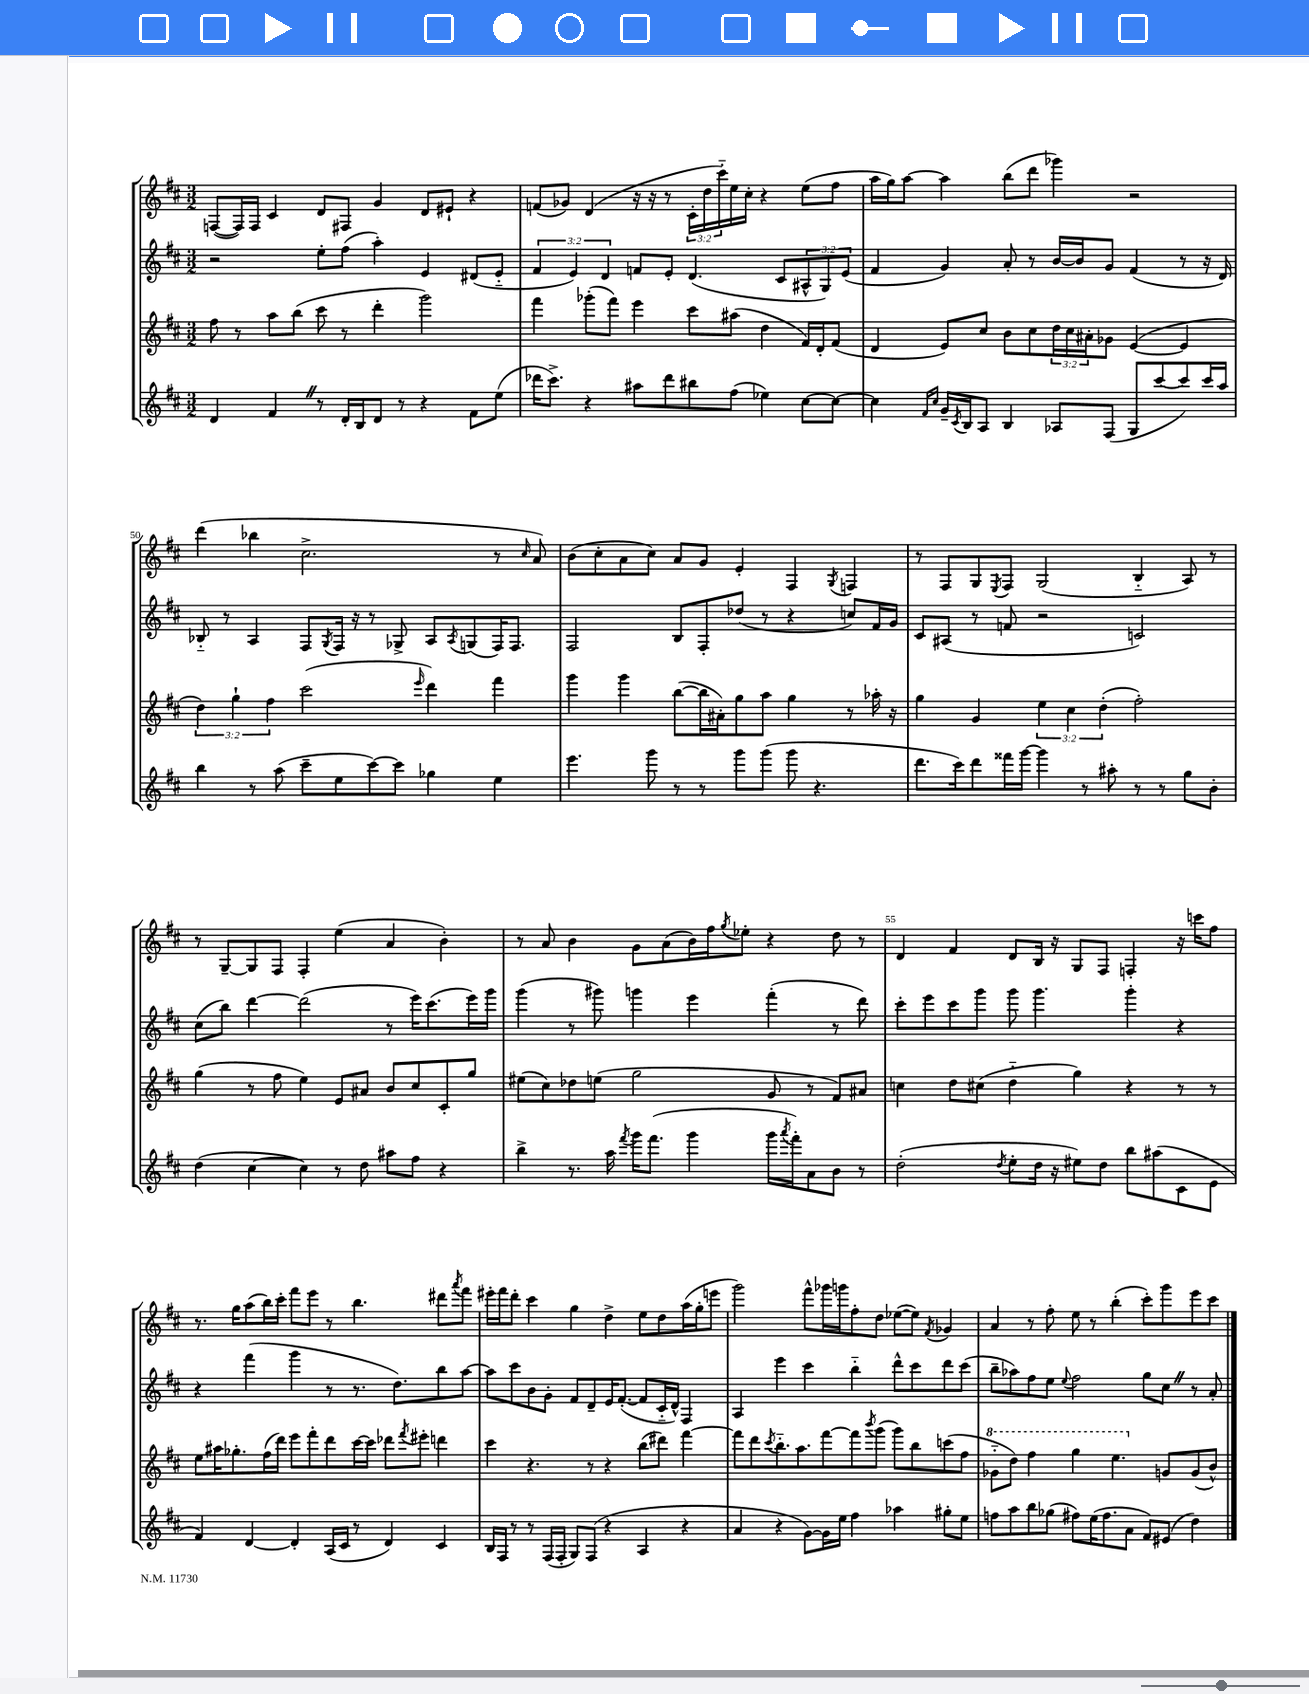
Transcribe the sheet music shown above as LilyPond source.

<<
\new StaffGroup <<
\new Staff = "s0" {
    \clef treble \key d \major \numericTimeSignature \time 3/2 \override Staff.TupletNumber.text = #tuplet-number::calc-fraction-text
    f8~( f16) f16 cis'4 d'8 fis8 g'4 d'8 eis'8-! r4 |
    f'8( ges'8) d'4( r16 r16 r8 \tuplet 3/2 { cis'16-. d''16 cis'''16-_) } e''16 cis''16-. r4 e''8( fis''8 |
    a''16 g''16) a''8~ a''4 b''8( d'''8 ges'''4) r2 |
    d'''4( bes''4 cis''2.-> r8 \grace { cis''16 } a'8) |
    b'8( cis''8-. a'8 cis''8) a'8 g'8 e'4-. fis4 \acciaccatura { g8 } f4 |
    r8 fis8 g8 \acciaccatura { e8 } fis8 g2( b4-_ a8) r8 |
    r8 g8~-- g8 fis8 fis4-. e''4( a'4 b'4-.) |
    r8 a'8 b'4 g'8 a'8( b'16) fis''16 \acciaccatura { g''8 } ees''8-. r4 d''8 r8 |
    d'4 fis'4 d'8 b16 r16 g8 fis8 f4-. r16 c'''16 fis''8 |
    r8. g''16 a''8( b''16) cis'''16-. fis'''8 e'''8 r8 b''4. dis'''8 \acciaccatura { a'''8 } fis'''8 |
    eis'''16-. fis'''16 d'''8-. cis'''4 g''4 d''4-> e''8 d''8 a''16( g''16-. e'''8 |
    g'''2) fis'''8-^ ges'''16 g'''16 fis''8-. d''8 ees''8~( ees''8) \acciaccatura { fis'8 } ges'4 |
    a'4 r8 fis''8-. e''8 r8 b''4-.( cis'''8-.) g'''8 e'''8 cis'''8 \bar "|." |
}
\new Staff = "s1" {
    \clef treble \key d \major \numericTimeSignature \time 3/2 \override Staff.TupletNumber.text = #tuplet-number::calc-fraction-text
    r2 e''8-. fis''8( a''4-.) e'4 dis'8( e'8-_ |
    \tuplet 3/2 { fis'4 e'4) d'4 } f'8 e'8-. d'4.( cis'8 \tuplet 3/2 { ais8-^ g8) e'8( } |
    fis'4 g'4) a'8-. r8 b'16~ b'16 g'8 fis'4( r8 r16 d'16) |
    bes8-_ r8 a4 fis8 \acciaccatura { g8 } fis16 r16 r8 ges8-> a8 \acciaccatura { a8 } g8( fis16) fis8. |
    fis2 b8 fis8-. des''8( r8 r4 c''8) fis'16 g'16 |
    cis'8 ais8( r8 f'8 r2 c'2) |
    cis''8( b''8) d'''4~ d'''2( r8 e'''16) cis'''8.( e'''16) g'''16 |
    g'''4( r8 gis'''8) g'''4 e'''4 fis'''4-.( r8 d'''8) |
    cis'''8-. e'''8 cis'''8 g'''8 g'''8 g'''4. g'''4-. r4 |
    r4 fis'''4( g'''4 r8 r8. d''8.) b''8 a''8~ |
    a''8 cis'''8 b'8 g'8-. fis'8 d'8-- e'16 fis'8.~-.( fis'8 cis'16-_ d'16-^) fis4 |
    a4 e'''4 cis'''4 b''4-_ d'''8-^ cis'''8 d'''8 cis'''8( |
    b''8-- aes''8) fis''8 e''8 \appoggiatura { e''8 } fis''2 g''8 cis''8 \once \override BreathingSign.text = \markup { \musicglyph "scripts.caesura.straight" } \breathe r8 a'8-. \bar "|." |
}
\new Staff = "s2" {
    \clef treble \key d \major \numericTimeSignature \time 3/2 \override Staff.TupletNumber.text = #tuplet-number::calc-fraction-text
    fis''8 r8 a''8 b''8( cis'''8 r8 d'''4-. g'''2) |
    fis'''4 ges'''8-.( fis'''8) e'''4 cis'''8 ais''8( d''4 fis'16) d'16-. fis'8( |
    d'4 e'8) cis''8 b'8 cis''8 \tuplet 3/2 { d''16 cis''16 ais'16-. } ges'8 e'4~( e'4 |
    \tuplet 3/2 { d''4) g''4-! fis''4 } cis'''2( \grace { e'''16 } d'''4) fis'''4 |
    g'''4 g'''4 b''8~( b''16 ais'16-.) g''8 a''8 g''4 r8 aes''16-. r16 |
    g''4 g'4 \tuplet 3/2 { e''4 cis''4 d''4-.( } fis''2-.) |
    g''4( r8 fis''8 e''4) e'8 ais'8 b'8 cis''8 cis'8-. g''8 |
    eis''8( cis''8) des''8 e''8( g''2 g'8 r8 fis'8) ais'8 |
    c''4 d''8 cis''8( d''4-_ g''4) r4 r8 r8 |
    e''8 ais''16 ges''8.-. fis''16( d'''16) e'''8 fis'''8-. d'''8 cis'''16~ cis'''16 des'''8 \acciaccatura { fis'''8 } eis'''8-. d'''4 |
    cis'''4 r4. r8 r4 b''8( dis'''8) fis'''4~ |
    fis'''8 d'''8 \acciaccatura { cis'''8 } b''8.-_ a''8. fis'''8~ fis'''8 \acciaccatura { b'''8 } g'''8( g'''8) b''8 c'''8( fis''8 |
    \ottava #1 ges''8-_ d'''8) fis'''4 g'''4 e'''4. \ottava #0 g'!8 g'8( b'8-^) \bar "|." |
}
\new Staff = "s3" {
    \clef treble \key d \major \numericTimeSignature \time 3/2
    d'4 fis'4 \once \override BreathingSign.text = \markup { \musicglyph "scripts.caesura.straight" } \breathe r8 d'16-. b16 d'8 r8 r4 fis'8 e''8( |
    des'''16 cis'''8.->) r4 ais''8 des'''8 bis''8 fis''8( ees''4) cis''8~ cis''8~ |
    cis''4 \grace { fis'16 cis''16 } g'16-- \acciaccatura { cis'8 } b16 a8 b4 aes8 fis8( g8 cis'''8~ cis'''8) cis'''16 a''16 |
    b''4 r8 a''8( cis'''8-- e''8 cis'''8~) cis'''8 ges''4 e''4 |
    e'''4. g'''8 r8 r8 g'''8 g'''8( g'''8 r4. |
    d'''8. cis'''16) d'''8 fisis'''16 g'''16~ g'''4 r8 ais''8-. r8 r8 g''8 b'8-. |
    d''4( cis''4~ cis''4) r8 d''8 ais''8 fis''8 r4 |
    b''4-> r8. a''16 \acciaccatura { fis'''8 } g'''16 fis'''8.( g'''4 g'''16 \acciaccatura { a'''8 } fis'''16-.) a'8 b'8 r8 |
    d''2-.( \acciaccatura { d''8 } e''8-. d''16 r16 eis''8) d''8 b''8 ais''8( cis'8 e'8 |
    fis'4) d'4~ d'4-. a16( cis'16 r8 d'4) cis'4 |
    b16 fis16 r8 r8 fis16( fis16-. g8) fis8( r4 a4 r4 |
    a'4 r4 g'8~) g'16 e''16 fis''4 aes''4 gis''8-. e''8 |
    f''8 a''8 b''8 ges''8( fis''8) e''16( fis''8. a'8 fis'8) eis'8( d''4) \bar "|." |
}
>>
>>
\layout { \context { \Score currentBarNumber = #47 \override BarNumber.break-visibility = ##(#f #t #t) barNumberVisibility = #(every-nth-bar-number-visible 5) } }
